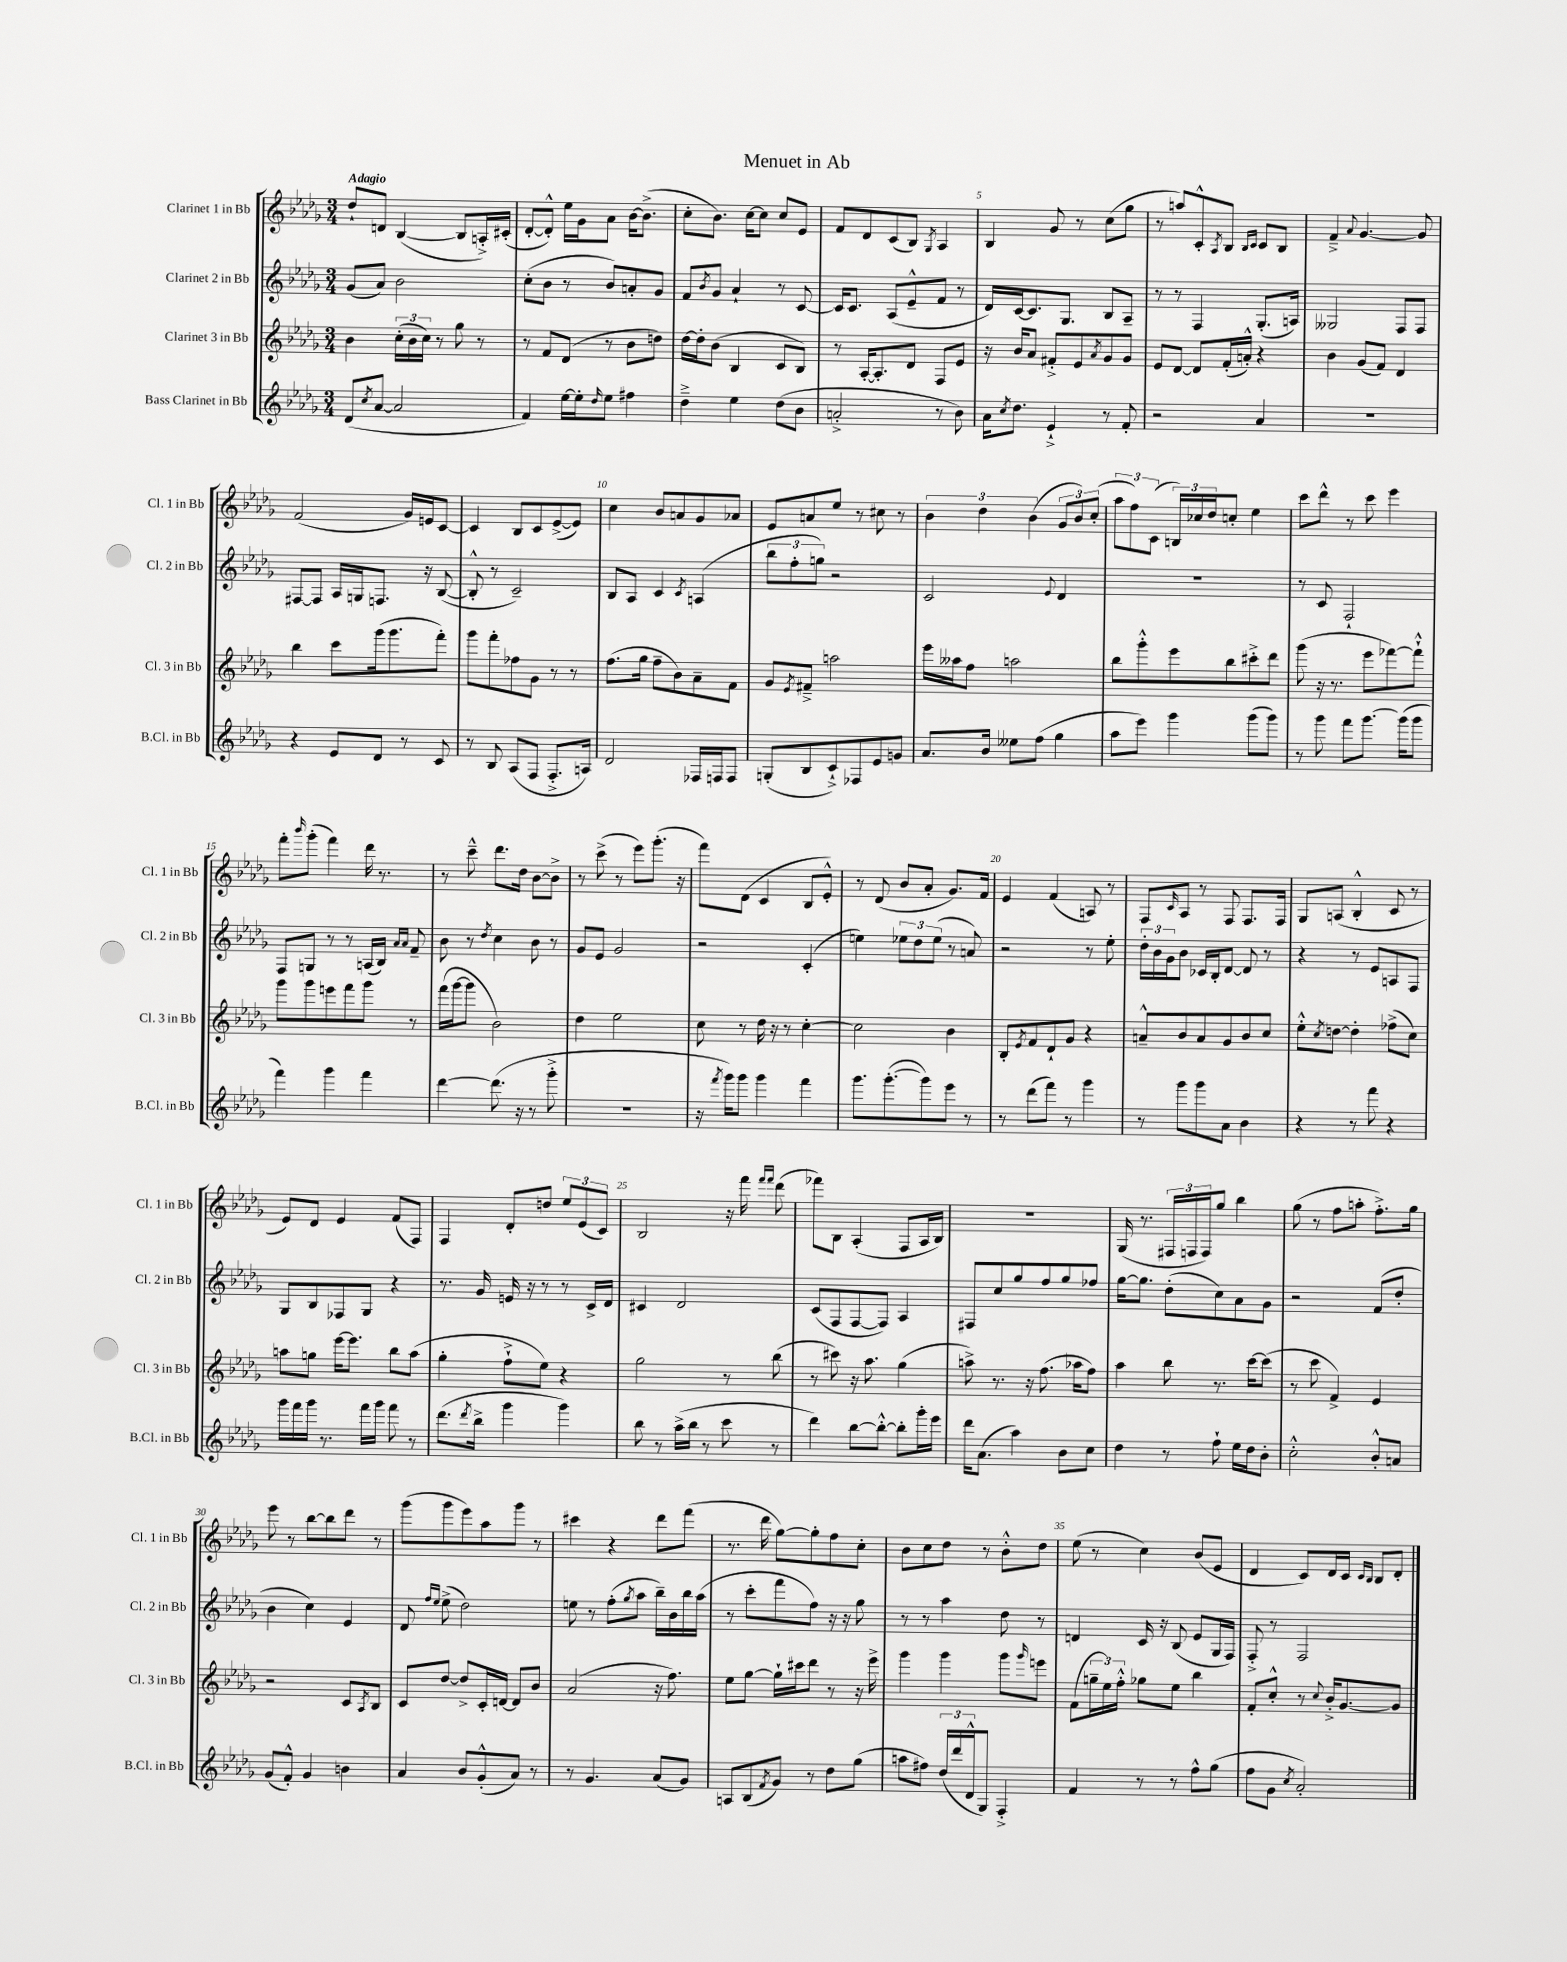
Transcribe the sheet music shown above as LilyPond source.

\header { title = "Menuet in Ab" }
<<
\new StaffGroup <<
\new Staff = "s0" \with { instrumentName = "Clarinet 1 in Bb" shortInstrumentName = "Cl. 1 in Bb" } {
    \clef treble \key des \major \numericTimeSignature \time 3/4 \tempo "Adagio"
    des''8-! d'8 bes4~( bes8 a16-.->) cis'16-.( |
    des'8~-. des'8-.-^) ees''16 ges'16 aes'8 bes'16~ bes'8.->( |
    c''8-. bes'8.) c''16~ c''8 c''8 ees'8 |
    f'8 des'8 c'8( bes8) \acciaccatura { ges8 } aes4 |
    bes4 ges'8 r8 c''8( ges''8 |
    r8 a''8) c'8-.-^ \acciaccatura { aes8 } bes8 \grace { bes16 c'16 } c'8 bes8 |
    f'4---> \appoggiatura { aes'8 } ges'4.~ ges'8 |
    f'2( ges'16) e'16 c'8~ |
    c'4 bes8 c'8 ees'8~->( ees'8) |
    c''4 bes'8 a'8 ges'8 aes'8 |
    ees'8 a'8 ees''8 r8 cis''8 r8 |
    \tuplet 3/2 { bes'4 des''4 bes'4( } \tuplet 3/2 { ges'8 bes'8) c''8-.( } |
    \tuplet 3/2 { aes''8 f''8) c'8( } \tuplet 3/2 { b16) ces''16 des''16 } c''8-. ees''4 |
    c'''8 des'''8-^ r8 c'''8 ees'''4 |
    f'''8-. \grace { bes'''16 } ges'''8-.( f'''4) des'''16 r8. |
    r8 c'''8---^ des'''8. des''16 bes'8~ bes'8-> |
    r8 c'''8->( r8 ees'''8) ges'''8.-.( r16 |
    f'''8) des'8( c'4 bes8 ees'8-.-^) |
    r8 des'8( bes'8 aes'8-. ges'8.) f'16 |
    ees'4 f'4( a8) r8 |
    f8 \grace { c'16 } aes8 r8 f8 f8. f16 |
    ges8 a8( bes4-.-^ c'8 r8 |
    ees'8) des'8 ees'4 f'8( f8) |
    f4 des'8-. d''8 \tuplet 3/2 { ees''8 ees'8( c'8) } |
    bes2 r16 f'''16 \grace { f'''16 f'''16 } des'''8( |
    fes'''8) bes8 aes4-.( f8 aes16 bes16) |
    R2. |
    ges16( r8. \tuplet 3/2 { fis16 f16 f16) } ges''8 bes''4 |
    ges''8( r8 f''8 a''8-. f''8.-.->) ges''16 |
    ees'''8 r8 bes''8~ bes''8 des'''8 r8 |
    ges'''8( ges'''8 ees'''8) aes''8 ges'''8 r8 |
    cis'''4 r4 des'''8 f'''8( |
    r8. des'''16 ges''8~) ges''8-. f''8 c''8-. |
    bes'8 c''8 des''8 r8 bes'8-.-^ des''8 |
    ees''8( r8 c''4) bes'8( ees'8 |
    des'4 c'8) des'16 c'16 \grace { c'16 bes16 } bes8 des'8-. \bar "|." |
}
\new Staff = "s1" \with { instrumentName = "Clarinet 2 in Bb" shortInstrumentName = "Cl. 2 in Bb" } {
    \clef treble \key des \major \numericTimeSignature \time 3/4
    ges'8( aes'8) bes'2 |
    c''8-.( bes'8 r8 bes'8) a'8-. ges'8 |
    f'8 \acciaccatura { bes'8 } ges'8 aes'4-! r8 c'8~ |
    c'16 c'8. aes8( ees'8---^ f'8 r8 |
    des'16) c'16~ c'8. ges8. bes8 aes8-- |
    r8 r8 f4 ges8.-.( a16) |
    geses2 f8 f8 |
    fis8~ fis8 aes16 g16 f8. r16 bes8~( |
    bes8-.-^ r8 c'2--) |
    bes8 aes8 c'4 \acciaccatura { c'8 } a4( |
    \tuplet 3/2 { bes''8 f''8-. g''8) } r2 |
    c'2 \appoggiatura { ees'8 } des'4 |
    R2. |
    r8 c'8 f2-! |
    f8 g8 r8 r8 a16( bes16) \grace { aes'16 aes'16 } f'8-- |
    bes'8 r8 \acciaccatura { des''8 } c''4 bes'8 r8 |
    ges'8 ees'8 ges'2 |
    r2 c'4-.( |
    e''4) \tuplet 3/2 { ees''8 des''8 ees''8( } r8 a'8) |
    r2 r8 ees''8-. |
    \tuplet 3/2 { des''16-. bes'16 ges'16 } bes'8 ces'16 bes16-. des'8~ des'8 r8 |
    r4 r8 ees'8 a8 f8 |
    ges8 bes8 fes8 ges8 r4 |
    r8. ges'16 e'16 r16 r8 r8 c'16-> des'16 |
    cis'4 des'2 |
    c'8( f8 f8~ f8) aes4 |
    fis8 c''8 ges''8 f''8 ges''8 fes''8 |
    ges''16~ ges''8. des''8-.( c''8) aes'8 ges'8 |
    r2 f'8( des''8-. |
    bes'4 c''4) ees'4 |
    des'8 \grace { f''16 ees''16 } ees''8->( des''2) |
    e''8 r8 f''8-.( \acciaccatura { ges''8 } aes''8 bes''16--) bes'16 bes''16 aes''16( |
    r8 c'''8-. f'''8 f''8) r16 r16 ges''8 |
    r8 r8 aes''4 des''8 r8 |
    d'4 c'16 r16 bes8( ees'8 ges16 f16) |
    f8-.-> r8 f2 \bar "|." |
}
\new Staff = "s2" \with { instrumentName = "Clarinet 3 in Bb" shortInstrumentName = "Cl. 3 in Bb" } {
    \clef treble \key des \major \numericTimeSignature \time 3/4
    bes'4 \tuplet 3/2 { c''16-.( bes'16 c''16) } r8 ges''8 r8 |
    r8 f'8 des'8( r8 bes'8 d''8) |
    des''16~ des''16-. bes'8( bes4 c'8 bes8) |
    r8 aes16~-. aes8.-. des'8 f8 ees'8 |
    r16 bes'16 aes'8 fis'8-.-> ees'8 \acciaccatura { aes'8 } ges'8 ges'8 |
    ees'8 des'8~ des'8 f'16-.( a'16-.-^) r4 |
    bes'4 ges'8( f'8) des'4 |
    bes''4 c'''8 ges'''16( ges'''8. f'''8-.) |
    ges'''8 f'''8-. fes''8 ges'8 r8 r8 |
    f''8.( ges''16 f''8-- bes'8) aes'8-- f'8 |
    ges'8 \acciaccatura { ees'8 } fis'8---> a''2 |
    ees'''16 aeses''16 f''8 a''2 |
    bes''8 ges'''8-.-^ ees'''8 bes''8 cis'''8-.-> des'''8 |
    ges'''8( r16 r8. ees'''8 fes'''8~) fes'''8-!-^ |
    ges'''8 ges'''8 e'''8 f'''8 ges'''8 r8 |
    f'''16( ges'''16~ ges'''8 bes'2) |
    des''4 ees''2 |
    c''8 r8 des''16 r16 r8 c''4~-. |
    c''2 bes'4 |
    bes8-. \acciaccatura { ees'8 } f'8 des'8-! ges'8 r4 |
    a'8---^ bes'8 a'8 ges'8 bes'8 c''8 |
    ees''8-.-^ \acciaccatura { c''8 } d''8~ d''4-. fes''8->( c''8) |
    a''8 g''8 ees'''16~ ees'''8. bes''8 a''8( |
    ges''4-. f''8-!-> ees''8) r4 |
    ges''2 r8 bes''8( |
    r8 cis'''8) r16 aes''8. ges''4( |
    a''8->) r8. r16 f''8.( aes''16 f''8) |
    aes''4 bes''8 r8. c'''16~ c'''8( |
    r8 c'''8 f'4->) ees'4 |
    r2 c'8 \acciaccatura { aes8 } bes8 |
    c'8 des''8~ des''8-> c'16-. d'16~ d'8 bes'8 |
    aes'2( r16 f''8.) |
    ees''8 ges''8~ ges''16-! cis'''16 des'''8 r8 r16 ees'''16-> |
    ges'''4 ges'''4 ges'''8 \grace { ges'''16 } e'''8 |
    f'8( \tuplet 3/2 { g''16-- ees''16) f''16-.-^ } ges''8 ees''8 bes''4 |
    f'8-. c''8-.-^ r8 \appoggiatura { c''8 } bes'16-.-> ges'8.~ ges'8 \bar "|." |
}
\new Staff = "s3" \with { instrumentName = "Bass Clarinet in Bb" shortInstrumentName = "B.Cl. in Bb" } {
    \clef treble \key des \major \numericTimeSignature \time 3/4
    des'8( \acciaccatura { c''8 } aes'8~ aes'2 |
    f'4) ees''16~ ees''16-. \grace { des''16 } ees''8 fis''4 |
    des''4---> ees''4 des''8( bes'8 |
    a'2-.-> r8 bes'8) |
    aes'16 \acciaccatura { c''8 } des''8. ees'4-!-> r8 f'8-. |
    r2 aes'4 |
    R2. |
    r4 ees'8 des'8 r8 c'8 |
    r8 bes8 aes8( f8 f8.-.-> a16) |
    des'2 fes16 f16 f8 |
    g8-.( bes8 c'8-!->) fes8 ees'8 g'8 |
    aes'8. bes'16 eeses''8 f''8( ges''4 |
    aes''8 ees'''8) ges'''4 ges'''8( ges'''8) |
    r8 ges'''8 f'''8 ges'''8.~ ges'''16( ges'''8 |
    f'''4) ges'''4 f'''4 |
    des'''4~ des'''8.( r16 r8 ges'''8-.-> |
    R2. |
    r16 \acciaccatura { f'''8 } ges'''16) ges'''8 ges'''4 f'''4 |
    ges'''8. ges'''8.~-.( ges'''8) ees'''8 r8 |
    r8 des'''8( f'''8) r8 ges'''4 |
    r8 ges'''8 ges'''8 aes'8 bes'4 |
    r4 r8 f'''8 r4 |
    ges'''16 f'''16 ges'''16 r8. f'''16 ges'''16 f'''8 r8 |
    des'''8.( \acciaccatura { des'''8 } bes''16-> ges'''4 ges'''4) |
    bes''8 r8 aes''16->( bes''16 r8 c'''8 r8 |
    des'''4) bes''8~ bes''8~-.-^ bes''8-. ges'''16-. ees'''16 |
    des'''16 aes'8.( aes''4) bes'8 c''8 |
    des''4 r8 f''8-! ees''16 des''16 bes'8-. |
    c''2-.-^ bes'8-.-^ a'8 |
    ges'8( f'8-.-^) ges'4 b'4 |
    aes'4 bes'8 ges'8-.-^( aes'8) r8 |
    r8 ges'4. aes'8( ges'8) |
    a8 bes8( \acciaccatura { f'8 } ges'8) r8 des''8 ges''8( |
    a''8 fis''8) \tuplet 3/2 { des''16( des'''16 des'16-^ } ges8) f4-.-> |
    f'4 r8 r8 f''8-^ ges''8( |
    f''8 ges'8 \acciaccatura { c''8 } aes'2-.) \bar "|." |
}
>>
>>
\layout { \context { \Score \override BarNumber.break-visibility = ##(#f #t #t) barNumberVisibility = #(every-nth-bar-number-visible 5) } }
